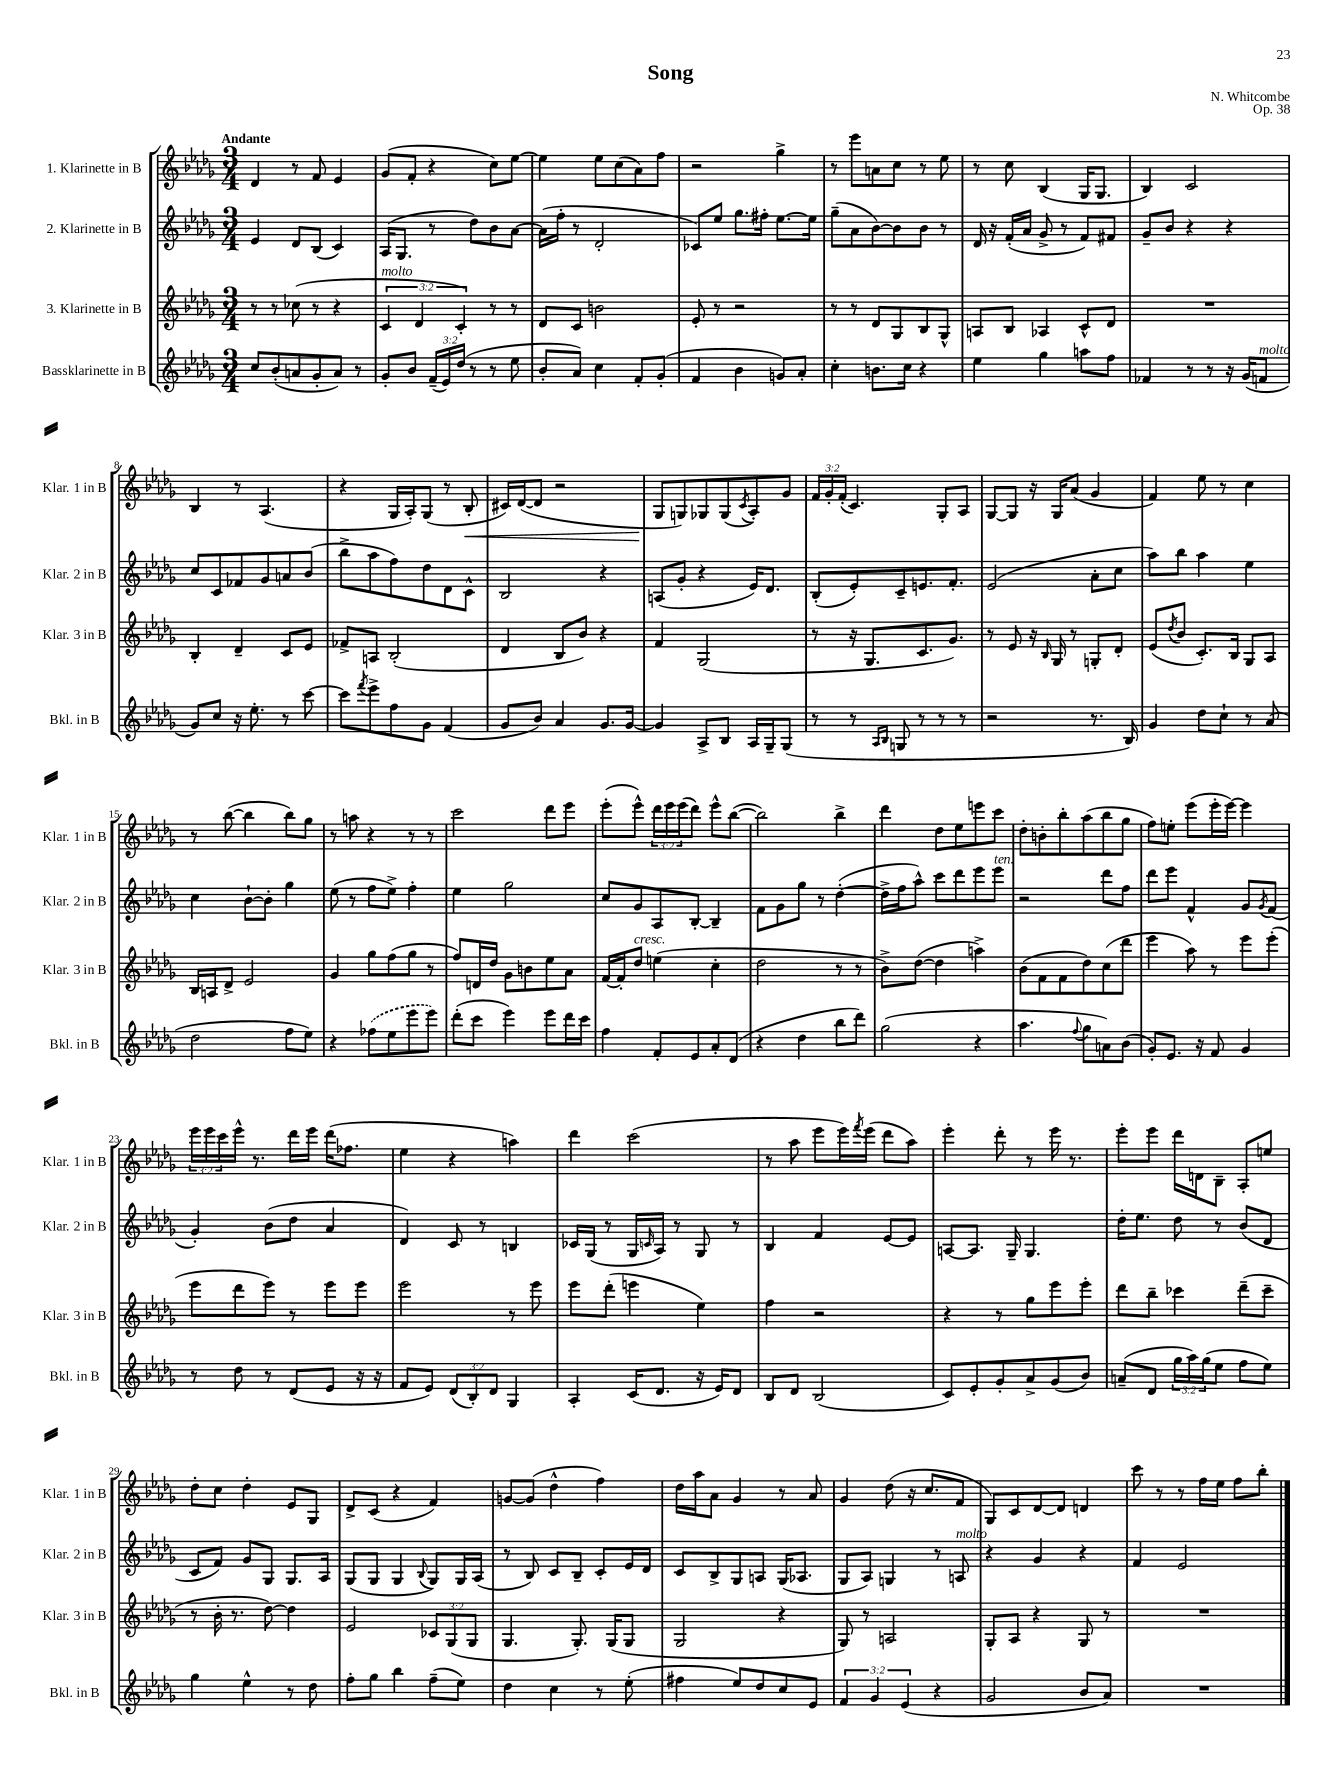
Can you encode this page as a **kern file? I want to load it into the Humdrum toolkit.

**kern	**kern	**kern	**kern
*staff4	*staff3	*staff2	*staff1
*clefG2	*clefG2	*clefG2	*clefG2
*k[b-e-a-d-g-]	*k[b-e-a-d-g-]	*k[b-e-a-d-g-]	*k[b-e-a-d-g-]
*M3/4	*M3/4	*M3/4	*M3/4
8cc	8r	4e-	4d-
(8b-'	8r	.	.
8a	(8cc-	8d-	8r
8g-'	8r	(8B-	8f
8a)	4r	4c)	4e-
8r	.	.	.
=	=	=	=
8g-'	6c	(16A-	(8g-
.	.	8.G-	.
8b-	.	.	8f'
.	6d-	.	.
(24f~	.	8r	4r
24e-)	.	.	.
(24dd-	6c')	.	.
8r	.	8dd-)	.
8r	8r	8b-	8cc)
8ee-	8r	[8a-	[8ee-
=	=	=	=
8b-'	8d-	(16a-]	4ee-]
.	.	16ff'	.
8a-)	8c	8r	.
4cc	2b	2d-'	8ee-
.	.	.	(8cc
8f'	.	.	8a-)
(8g-'	.	.	8ff
=	=	=	=
4f	8e-'	8c-)	2r
.	8r	8ee-	.
4b-	2r	8.gg-	.
.	.	16ff#'	.
8g)	.	[8.ee-	4gg-^
8a-'	.	.	.
.	.	16ee-]	.
=	=	=	=
4cc'	8r	(8gg-~	8r
.	8r	8a-	8eee-
8.b	8d-	[8b-)	8a
.	8G-	8b-]	8cc
16cc	.	.	.
4r	8B-	8b-	8r
.	8G-^^	8r	8ee-
=	=	=	=
4ee-	8A	16d-	8r
.	.	16r	.
.	8B-	(16f'	8cc
.	.	16a-	.
4gg-	4A-	8g-^	(4B-
.	.	8r	.
8aa	8c^^	8f)	16G-
.	.	.	8.G-
8ff	8d-	8f#	.
=	=	=	=
4f-	2.r	8g-~	4B-)
.	.	8b-	.
8r	.	4r	2c
8r	.	.	.
16r	.	4r	.
(16g-	.	.	.
8f	.	.	.
=	=	=	=
8g-)	4B-'	8cc	4B-
8cc	.	8c	.
16r	4d-~	8f-	8r
8.ee-'	.	.	.
.	.	8g-	(4.A-
8r	8c	8a	.
[8ccc	8e-	(8b-	.
=	=	=	=
8ccc]	8f-^	8bb-^	4r
8qfff	.	.	.
8eee-^	8A	8aa-	.
8ff	(2B-'	8ff)	16G-
.	.	.	16A-')
8g-	.	8dd-	(8G-
(4f	.	8d-	8r
.	.	8c^^	8B-'
=	=	=	=
8g-	4d-	2B-	16c#)
.	.	.	([16d-
8b-)	.	.	8d-]
4a-	8B-	.	2r
.	8b-)	.	.
8.g-	4r	4r	.
[16g-	.	.	.
=	=	=	=
4g-]	4f	(8A	8G-
.	.	8g-'	8G)
8A-^	(2G-	4r	8G-
8B-	.	.	(8G-
.	.	.	8qc
16A-	.	16e-)	8A-')
16G-~	.	8.d-	.
(8G-	.	.	8g-
=	=	=	=
8r	8r	(8B-'	24f
.	.	.	24g-'
.	.	.	(24f'
8r	16r	8e-')	4.c)
.	8.G-	.	.
16qqA-	.	.	.
16qqB-	.	.	.
8G	.	8c~	.
8r	8.c	8.e	.
8r	.	.	8G-'
.	8.g-)	8.f'	.
8r	.	.	8A-
=	=	=	=
2r	8r	(2e-	[8G-
.	8e-	.	8G-]
.	16r	.	16r
.	16qqB-	.	.
.	16G-	.	16G-
.	8r	.	(8a-
8.r	8G'	8a-'	4g-
.	8d-'	8cc	.
16B-)	.	.	.
=	=	=	=
4g-	(8e-	8aa-)	4f)
.	8qdd-	.	.
.	8b-	8bb-	.
8dd-	8.c')	4aa-	8ee-
8cc`	.	.	8r
.	16B-	.	.
8r	8G-	4ee-	4cc
(8a-	8A-	.	.
=	=	=	=
2dd-	16B-	4cc	8r
.	16A	.	.
.	8d-^	.	([8bb-
.	2e-	[8b-`	4bb-]
.	.	8b-']	.
8ff	.	4gg-	8bb-)
8ee-)	.	.	8gg-
=	=	=	=
4r	4g-	(8ee-	8r
.	.	8r	8aa
(8ff-	8gg-	8ff	4r
8ee-	(8ff	8ee-^)	.
8eee-	8gg-	4ff'	8r
8eee-)	8r	.	8r
=	=	=	=
(8ddd-'	8ff)	4ee-	2ccc
8ccc	16d	.	.
.	16dd-	.	.
4eee-)	8g-	2gg-	.
.	8b	.	.
8eee-	8ee-	.	8ddd-
16ddd-	8a-	.	8eee-
16ccc	.	.	.
=	=	=	=
4ff	[16f	8cc	(8eee-'
.	16f']	.	.
.	8dd-	8g-	8eee-^^)
8f'	(4ee	8A-	24ddd-
.	.	.	24eee-
.	.	.	(24eee-
8e-	.	[8B-'	8ddd-)
8a-'	4cc'	4B-~]	8eee-^^
(8d-	.	.	([8bb-
=	=	=	=
4r	2dd-	8f	2bb-])
.	.	8g-	.
4dd-	.	8gg-	.
.	.	8r	.
8bb-	8r	([4dd-'	4bb-^
8ddd-)	8r	.	.
=	=	=	=
(2gg-	8b-^)	16dd-^]	4ddd-
.	.	16ff	.
.	([8dd-	8aa-^^)	.
.	4dd-]	8ccc	8dd-
.	.	8ddd-	8ee-
4r	4aa^)	8eee-	8eee
.	.	8eee-	8ccc
=	=	=	=
4.aa-	(8b-	2r	8dd-'
.	8f	.	8b'
.	8f	.	8bb-'
8qqff	.	.	.
8gg-	8dd-)	.	(8aa-
8a)	(8cc	8ddd-	8bb-
(8b-	8ddd-	8ff	8gg-
=	=	=	=
8g-')	4eee-	8ddd-	8ff)
8.e-	.	8eee-	8ee'
.	8aa-)	4f^^	(8eee-
16r	.	.	.
8f	8r	.	16eee-'
.	.	.	[16eee-)
4g-	8eee-	8g-	4eee-]
.	.	8qg-	.
.	(8eee-'	(8f	.
=	=	=	=
8r	8eee-	4g-')	24eee-
.	.	.	24eee-
.	.	.	24ccc
8dd-	8ddd-	.	16eee-^^
.	.	.	8.r
8r	8eee-)	(8b-	.
(8d-	8r	8dd-	16ddd-
.	.	.	16eee-
8e-	8eee-	4a-	(16ddd-
.	.	.	8.ff-
16r	8eee-	.	.
16r	.	.	.
=	=	=	=
8f	2eee-	4d-)	4ee-
8e-)	.	.	.
(12d-	.	8c	4r
12B-')	.	.	.
.	.	8r	.
12d-	.	.	.
4G-	8r	4B	4aa)
.	8eee-	.	.
=	=	=	=
4A-'	8eee-	16c-	4ddd-
.	.	(16G-	.
.	(8ddd-'	8r	.
(16c	4eee	16G-	(2ccc
.	.	16qqc	.
8.d-	.	16A-)	.
.	.	8r	.
16r	4ee-)	8G-	.
16e-)	.	.	.
8d-	.	8r	.
=	=	=	=
8B-	4ff	4B-	8r
8d-	.	.	8aa-
(2B-	2r	4f	8eee-
.	.	.	16eee-)
.	.	.	8qfff
.	.	.	(16eee-
.	.	[8e-	8ddd-
.	.	8e-]	8aa-)
=	=	=	=
8c)	4r	[8A	4eee-'
8e-'	.	8.A]	.
8g-'	8r	.	8ddd-'
.	.	16G-~	.
8a-^	8gg-	4.G-	8r
(8g-	8eee-	.	16eee-
.	.	.	8.r
8b-)	8eee-'	.	.
=	=	=	=
(8a~	8ddd-	16dd-'	8eee-'
.	.	8.ee-	.
8d-	8bb-~	.	8eee-
24gg-	4ccc-	8dd-	16ddd-
24aa-)	.	.	.
.	.	.	16d
(24gg-	.	.	.
8ee-	.	8r	8B-~
8ff	(8ddd-~	(8b-	8A-'
8ee-)	8ccc-~	8d-	8ee
=	=	=	=
4gg-	8r	8c	8dd-'
.	16b-'	8f)	8cc
.	8.r	.	.
4ee-^^	.	8g-	4dd-'
.	[8dd-)	8G-	.
8r	4dd-]	8.G-	8e-
8dd-	.	.	8G-
.	.	16A-	.
=	=	=	=
8ff'	2e-	(8G-	8d-^
8gg-	.	8G-	(8c
4bb-	.	4G-	4r
.	.	8qqB-	.
(8ff~	12c-	8G-)	4f)
.	(12G-	.	.
8ee-)	.	16G-	.
.	12G-	.	.
.	.	(16A-	.
=	=	=	=
4dd-	4.G-	8r	[8g
.	.	8B-)	(8g]
4cc	.	8c	4dd-^^
.	8.G-')	8B-~	.
8r	.	8c'	4ff)
.	(16G-	.	.
(8ee-'	8G-	16e-	.
.	.	16d-	.
=	=	=	=
4ff#	2G-	8c	16dd-
.	.	.	16aa-
.	.	8B-^	8a-
8ee-)	.	8G-	4g-
8dd-	.	8A	.
8cc	4r	(16G-	8r
.	.	8.A-	.
8e-	.	.	8a-
=	=	=	=
6f	8G-)	8G-	4g-
.	8r	8A-)	.
6g-	.	.	.
.	2A	4G	(8dd-
(6e-	.	.	.
.	.	.	16r
.	.	.	8.cc
4r	.	8r	.
.	.	8A	8f
=	=	=	=
2g-	8G-'	4r	8G-)
.	8A-	.	8c
.	4r	4g-	[8d-
.	.	.	8d-]
8b-	8G-	4r	4d
8a-)	8r	.	.
=	=	=	=
2.r	2.r	4f	8ccc
.	.	.	8r
.	.	2e-	8r
.	.	.	16ff
.	.	.	16ee-
.	.	.	8ff
.	.	.	8bb-'
==	==	==	==
*-	*-	*-	*-
